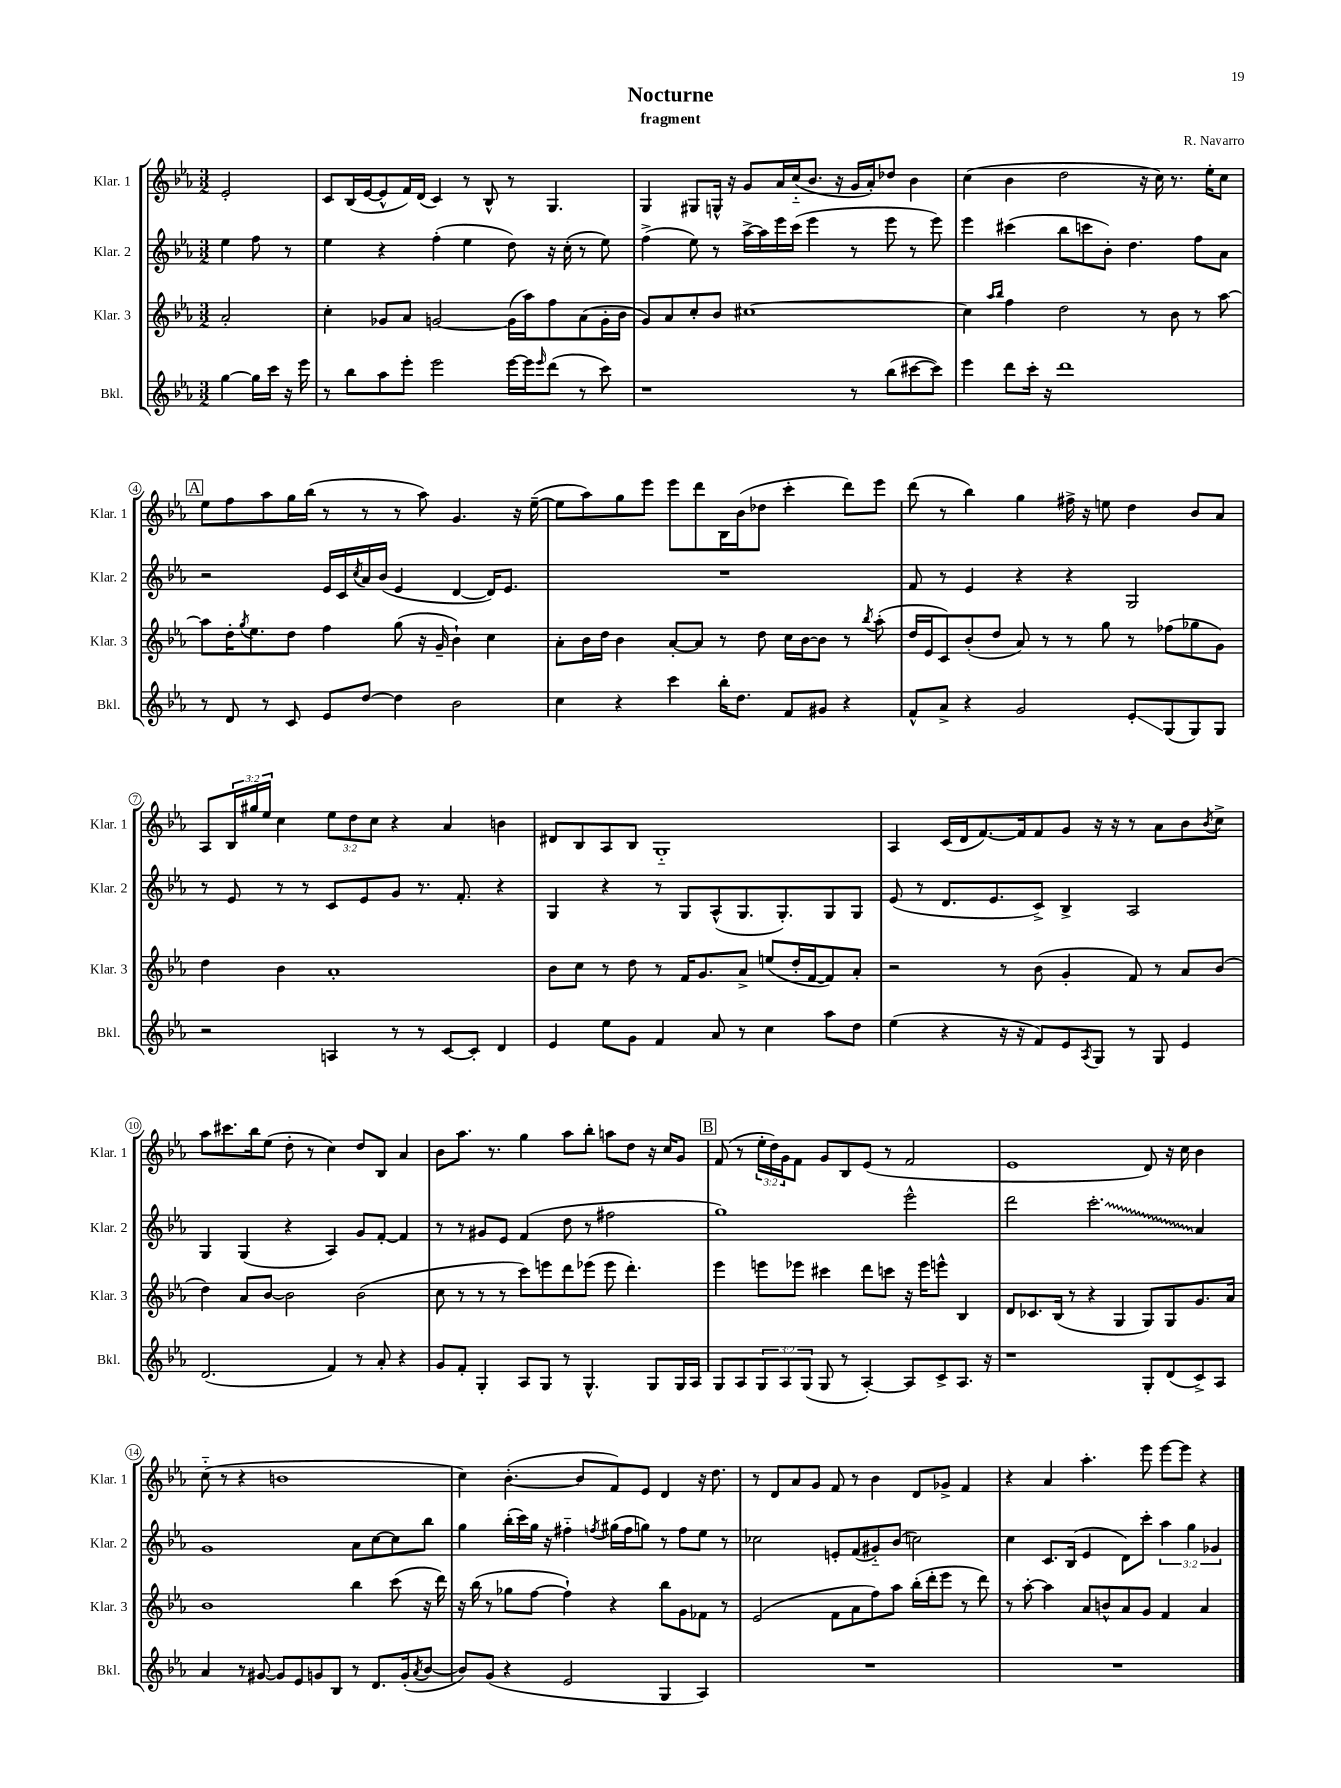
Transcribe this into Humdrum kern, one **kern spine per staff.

**kern	**kern	**kern	**kern
*staff4	*staff3	*staff2	*staff1
*clefG2	*clefG2	*clefG2	*clefG2
*k[b-e-a-]	*k[b-e-a-]	*k[b-e-a-]	*k[b-e-a-]
*M3/2	*M3/2	*M3/2	*M3/2
[4gg	2a-'	4ee-	2e-'
16gg]	.	8ff	.
16ccc	.	.	.
16r	.	8r	.
16eee-	.	.	.
=	=	=	=
8r	4cc'	4ee-	8c
8bb-	.	.	(16B-
.	.	.	[16e-
8aa-	8g-	4r	8e-^^]
8eee-'	8a-	.	16f)
.	.	.	(16d
2eee-	[2g	(4ff'	4c)
.	.	4ee-	8r
.	.	.	8B-^^
[16eee-	(16g]	8dd)	8r
16eee-]	16aa-)	.	.
16qqeee-	.	.	.
(8ddd	8ff	16r	4.G
.	.	(16cc'	.
8r	(8a-	8r	.
8ccc)	16g'	8ee-)	.
.	16b-	.	.
=	=	=	=
1r	8g)	(4ff^	4G
.	8a-	.	.
.	8cc'	8ee-)	8G#
.	8b-	8r	16G^^
.	.	.	16r
.	[1cc#	[16aa-^	8g
.	.	16aa-]	.
.	.	16eee-	16a-
.	.	(16ccc	(16cc'~
.	.	4eee-	8.b-
.	.	.	16r
8r	.	8r	16g
.	.	.	16a-')
(8bb-	.	8eee-	8dd-
[8ccc#	.	8r	4b-
8ccc#])	.	8eee-)	.
=	=	=	=
4eee-	4cc#]	4eee-	(4cc
.	16qqaa-	.	.
.	16qqbb-	.	.
8ddd	4ff	(4ccc#	4b-
16ccc'	.	.	.
16r	.	.	.
1ddd	2dd	8bb-	2dd
.	.	8ccc	.
.	.	8b-')	.
.	.	4.dd	.
.	8r	.	16r
.	.	.	16cc)
.	8b-	.	8.r
.	8r	8ff	.
.	.	.	16ee-'
.	[8aa-	8a-	8cc
=	=	=	=
8r	8aa-]	2r	8ee-
8d	16dd'	.	8ff
.	8qgg	.	.
.	8.ee-	.	.
8r	.	.	8aa-
8c	8dd	.	16gg
.	.	.	(16bb-
8e-	4ff	16e-	8r
.	.	16c	.
.	.	8qcc	.
[8dd	.	16a-	8r
.	.	(16b-	.
4dd]	(8gg	4e-	8r
.	16r	.	8aa-)
.	16g~	.	.
2b-	4b-`)	[4d	4.g
.	4cc	16d])	.
.	.	8.e-	.
.	.	.	16r
.	.	.	([16ee-~
=	=	=	=
4cc	8a-'	1.r	8ee-]
.	16b-	.	8aa-)
.	16dd	.	.
4r	4b-	.	8gg
.	.	.	8eee-
4ccc	[8a-'	.	8eee-
.	8a-]	.	8ddd
16bb-'	8r	.	16B-
8.dd	.	.	(16b-
.	8dd	.	8dd-
8f	16cc	.	4ccc'
.	[16b-	.	.
8g#	8b-]	.	.
4r	8r	.	8ddd)
.	8qbb-	.	.
.	(8aa-'	.	8eee-
=	=	=	=
8f^^	16dd	8f	(8ddd
.	16e-	.	.
8a-^	8c)	8r	8r
4r	(8b-'	4e-	4bb-)
.	8dd	.	.
2g	8a-)	4r	4gg
.	8r	.	.
.	8r	4r	16ff#^
.	.	.	16r
.	8gg	.	8ee
8e-'	8r	2G	4dd
(8G	(8ff-	.	.
8G)	8gg-	.	8b-
8G	8g)	.	8a-
=	=	=	=
2r	4dd	8r	8A-
.	.	8e-	24B-
.	.	.	24gg#
.	.	.	24ee-
.	4b-	8r	4cc
.	.	8r	.
4A	1a-'	8c	12ee-
.	.	.	12dd
.	.	8e-	.
.	.	.	12cc
8r	.	8g	4r
8r	.	8.r	.
[8c	.	.	4a-
.	.	8.f'	.
8c']	.	.	.
4d	.	4r	4b
=	=	=	=
4e-	8b-	4G	8d#
.	8cc	.	8B-
8ee-	8r	4r	8A-
8g	8dd	.	8B-
4f	8r	8r	1G'~
.	16f	8G	.
.	8.g	.	.
8a-	.	(8A-^^	.
8r	8a-^	8.G	.
4cc	(8ee	.	.
.	.	8.G')	.
.	16dd'	.	.
.	[16f	.	.
8aa-	8f])	8G	.
8dd	8a-'	8G	.
=	=	=	=
(4ee-	2r	(8e-	4A-
.	.	8r	.
4r	.	8.d	(16c
.	.	.	16d
.	.	.	[8.f)
.	.	8.e-	.
16r	8r	.	.
16r	.	.	16f]
8f)	(8b-	8c^)	8f
8e-	4g'	4B-^	8g
8qA-	.	.	.
8G	.	.	16r
.	.	.	16r
8r	8f)	2A-	8r
8G	8r	.	8a-
4e-	8a-	.	8b-
.	.	.	8qb-
.	(8b-	.	8cc^
=	=	=	=
(2.d	4dd)	4G	8aa-
.	.	.	8.ccc#
.	8a-	(4G	.
.	.	.	16bb-
.	[8b-	.	(8ee-
.	2b-]	4r	8dd'
.	.	.	8r
4f)	.	4A-)	4cc)
8r	(2b-	8g	8dd
8a-'	.	[8f'	8B-
4r	.	4f]	4a-
=	=	=	=
8g	8cc	8r	8b-
8f'	8r	8r	8.aa-
4G'	8r	8g#	.
.	.	.	8.r
.	8r	8e-	.
8A-	8ccc)	(4f	4gg
8G	8eee	.	.
8r	8ddd	8dd	8aa-
4.G^^	(8eee-	8r	8bb-'
.	8eee-	2ff#	8aa
.	4.ddd')	.	8dd
8G	.	.	16r
.	.	.	16cc
16G	.	.	8g
16A-	.	.	.
=	=	=	=
8G	4eee-	1gg)	(8f
8A-	.	.	8r
12G	8eee	.	24ee-'
.	.	.	24dd)
12A-	.	.	24g
.	8eee-	.	8f
(12G	.	.	.
8G	4ccc#	.	8g
8r	.	.	8B-
[4A-')	8ddd	.	(8e-
.	8ccc	.	8r
8A-]	16r	2eee-^^	2f
.	16eee-	.	.
8c^	8eee^^	.	.
8.A-	4B-	.	.
16r	.	.	.
=	=	=	=
1r	8d	2ddd	1e-
.	8.c-	.	.
.	(16B-	.	.
.	8r	.	.
.	4r	2.ccc'	.
.	4G	.	.
8G'	8G)	.	8d)
(8d	8G	.	16r
.	.	.	16cc
8c^)	8.g	4a-	4b-
8A-	.	.	.
.	16a-	.	.
=	=	=	=
4a-	1b-	1g	(8cc'~
.	.	.	8r
8r	.	.	4r
[8g#	.	.	.
8g#]	.	.	1b
8e-	.	.	.
8g	.	.	.
8B-	.	.	.
8r	4bb-	8a-	.
8.d	.	[8cc	.
.	(8ccc	8cc]	.
(16g'	.	.	.
8qa-	.	.	.
[8b-	16r	8bb-	.
.	16ddd)	.	.
=	=	=	=
8b-])	16r	4gg	4cc)
.	(16bb-	.	.
(8g	8r	.	.
4r	8gg-	(16bb-'	([4.b-'
.	.	16ccc)	.
.	[8ff	16gg	.
.	.	16r	.
2e-	4ff`])	4ff#'~	.
.	.	.	8b-]
.	.	8qff	.
.	4r	(16gg#	8f)
.	.	16ff	.
.	.	8gg)	8e-
4G	8bb-	8r	4d
.	8g	8ff	.
4A-)	8f-	8ee-	16r
.	.	.	8.dd
.	8r	8r	.
=	=	=	=
1.r	(2e-	2cc-	8r
.	.	.	8d
.	.	.	8a-
.	.	.	8g
.	8f	8e'	8f
.	8a-	(8f	8r
.	8ff)	8g#'~)	4b-
.	8aa-	(8b-	.
.	(16bb-'	2cc)	8d
.	16ddd'	.	.
.	8eee-	.	8g-^
.	8r	.	4f
.	8ddd)	.	.
=	=	=	=
1.r	8r	4cc	4r
.	[8aa-'	.	.
.	4aa-]	8.c	4a-
.	.	(16B-	.
.	8a-	4e-	4.aa-'
.	8b^^	.	.
.	8a-	8d)	.
.	8g	8ccc'	8eee-
.	4f	6aa-	[8eee-
.	.	.	8eee-]
.	.	6gg	.
.	4a-	.	4r
.	.	6g-	.
==	==	==	==
*-	*-	*-	*-
